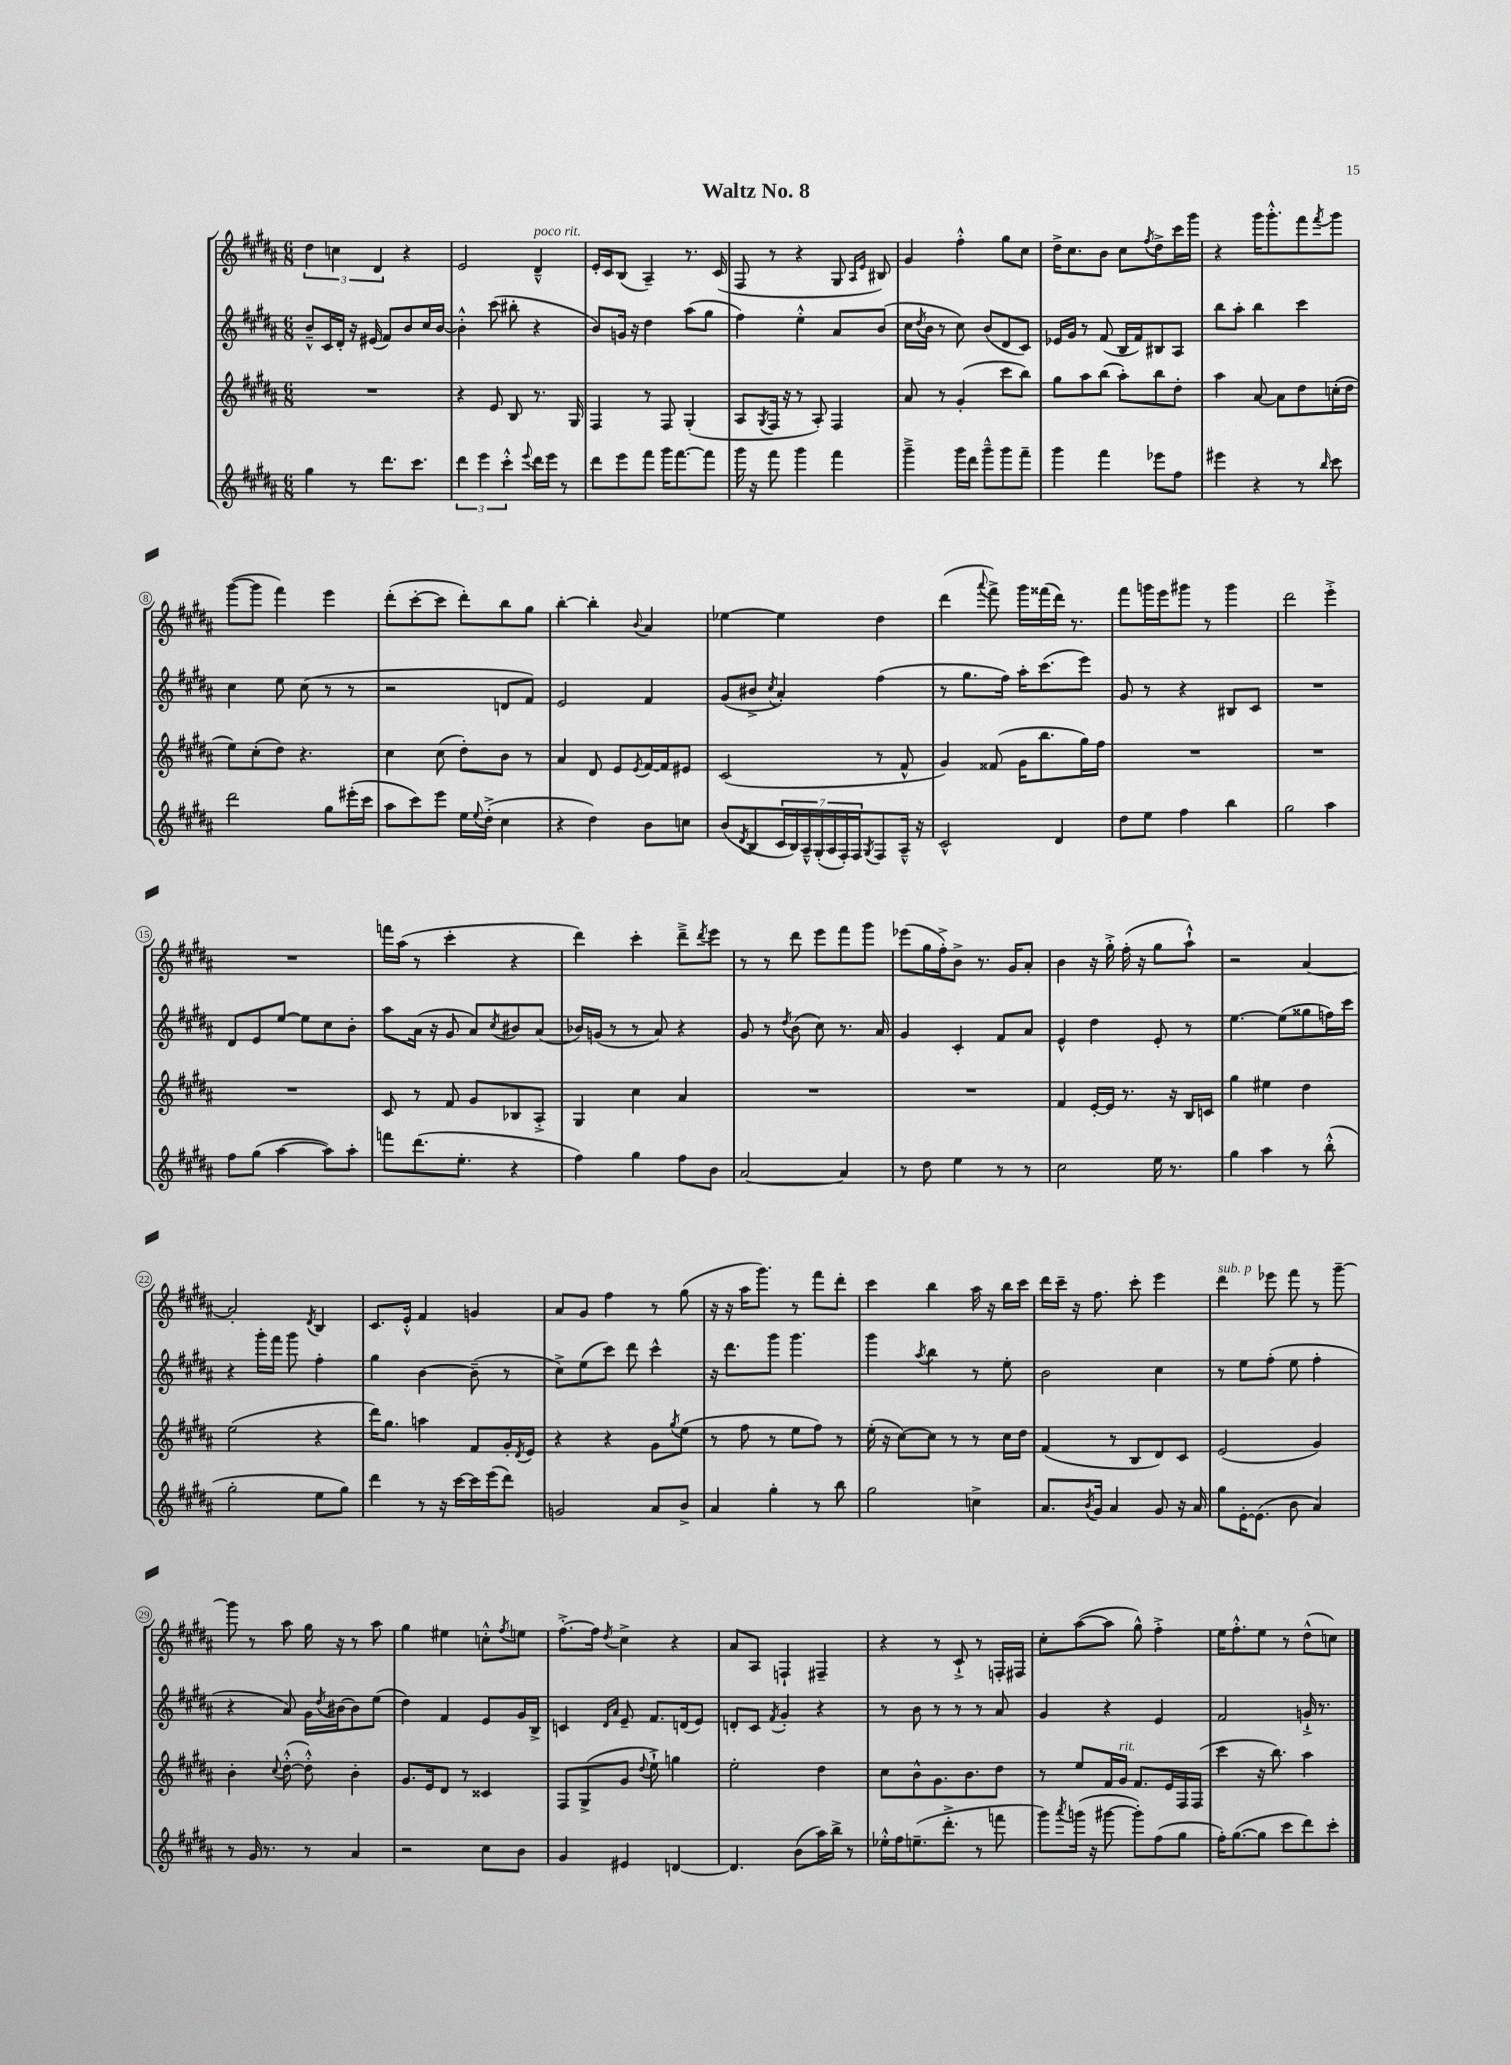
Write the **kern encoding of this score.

**kern	**kern	**kern	**kern
*part4	*part3	*part2	*part1
*staff4	*staff3	*staff2	*staff1
*clefG2	*clefG2	*clefG2	*clefG2
*k[f#c#g#d#a#]	*k[f#c#g#d#a#]	*k[f#c#g#d#a#]	*k[f#c#g#d#a#]
*M6/8	*M6/8	*M6/8	*M6/8
=1	=1	=1	=1
4gg#\	2.r	8b~^^/L	6dd#\
.	.	16c#/L	.
.	.	.	6ccn\
.	.	16d#'/JJ	.
8r	.	16r	.
.	.	(16e#X/	.
.	.	.	6d#/
8.ddd#\L	.	8f#/L)	.
.	.	8b/	4r
8.ccc#\J	.	.	.
.	.	16cc#/L	.
.	.	[16b/JJ	.
=2	=2	=2	=2
6ddd#\	4r	4b'^^\]	2e/
6eee\	.	.	.
.	8e/	(8ccc#\	.
6ccc#'^^\	.	.	.
.	8B/	8bb#X'\	.
8qqeee/	.	.	.
!	!	!	!LO:TX:a:i:t=poco rit.
16ddd#\LL	8.r	4r	4d#~^^/
16eee\JJ	.	.	.
8r	.	.	.
.	16G#/	.	.
=3	=3	=3	=3
8ddd#\L	4F#/	8b/L)	16e'/LL
.	.	.	16c#/J
8eee\	.	16gn/Jk	(8B/J
.	.	16r	.
8fff#\J	8r	4dd#\	4A#~/)
16ggg#\KL	8F#/	.	.
[8.fff#\	.	.	.
.	(4G#'/	(8aa#\L	8.r
8fff#\J]	.	8gg#\J	.
.	.	.	(16c#/
=4	=4	=4	=4
16ggg#\	8A#/L	4ff#\)	8F#/
16r	.	.	.
.	8qG#/	.	.
8fff#\	16F#/Jk	.	8r
.	16r	.	.
4ggg#\	8r	4ee'^^\	4r
.	8A#'/)	.	.
4fff#\	4F#/	8a#/L	8G#/
.	.	.	16qqA#/LL
.	.	.	16qqe/JJ
.	.	(8b/J	8B#X/)
=5	=5	=5	=5
4ggg#~^\	8a#/	16cc#\LL	4g#/
.	.	8qdd#/	.
.	.	16b\JJ	.
.	8r	8r	.
16ggg#\LL	(4g#'/	8cc#\)	4ff#'^^\
16ddd#\JJ	.	.	.
8ggg#~^^\L	.	(8b/L	.
8ggg#\	8ccc#\L	8d#/	8gg#\L
8fff#~\J	8bb\J)	8c#/J)	8cc#\J
=6	=6	=6	=6
4ggg#\	8gg#\L	16e-X/LL	16dd#^\KL
.	.	16g#/JJ	8.cc#\
.	8aa#\	8r	.
4fff#\	(8bb\J	(8f#/	8b\J
.	8aa#'\L)	16B/LL	8cc#\L
.	.	16f#/J)	.
.	.	.	8qff#/
8eee-X\L	8bb\	8B#X/	8dd#^\
8ff#\J	8dd#'\J	8A#/J	16ccc#\L
.	.	.	16ggg#\JJ
=7	=7	=7	=7
4eee#X\	4aa#\	8bb\L	4r
.	.	8aa#'\J	.
4r	[8a#/	4bb\	16ggg#\KL
.	.	.	8.ggg#'^^\
.	8a#\L]	.	.
8r	8dd#\	4ccc#\	8fff#\
16qqbb/	.	.	8qfff#/
8ccc#\	(16ccn'\L	.	8ggg#\J
.	16dd#\JJ	.	.
!!LO:LB:g=z
=8	=8	=8	=8
2ddd#\	8ee\L)	4cc#\	([8ggg#\L
.	(8cc#'\	.	8ggg#\J]
.	8dd#\J)	8ee\	4fff#\)
.	4.r	(8cc#\	.
8gg#\L	.	8r	4eee\
(16eee#X'\L	.	8r	.
16ccc#\JJ	.	.	.
=9	=9	=9	=9
8aa#\L	4cc#\	2r	(8ddd#'\L
8ccc#\)	.	.	[8ccc#'\
8eee\J	(8cc#\	.	8ccc#\J]
16ee\LL	8dd#'\L)	.	8ddd#'\L)
8qqee/	.	.	.
(16dd#'^\JJ	.	.	.
4cc#\	8b\J	8dn/L	8bb\
.	8r	8f#/J)	8gg#\J
=10	=10	=10	=10
4r	4a#/	2e/	[4bb'\
4dd#\)	8d#/	.	4bb'\]
.	8e/L	.	.
.	8qe/	.	8qqb/
8b\L	[16f#/L	4f#/	4a#/
.	16f#/J]	.	.
8ccn\J	8e#X/J	.	.
=11	=11	=11	=11
(8b/L	(2c#/	(8g#/L	[4ee-X\
8qd#/	.	.	.
8B/	.	8b#X^/J	.
.	.	8qcc#/	.
28c#/L	.	4a#'/)	4ee-\]
28B/)	.	.	.
28A#~^^/	.	.	.
(28G#'/	.	.	.
28A#/	.	.	.
28F#'/)	.	.	.
28F#/J	.	.	.
8qG#/	.	.	.
8F#/	8r	(4ff#\	4dd#\
16A#~^^/Jk	8f#^^/	.	.
16r	.	.	.
=12	=12	=12	=12
2c#^^/	4g#/)	8r	(4ddd#\
.	.	8.gg#\L	.
.	.	.	8qqaaa#/
.	(8f##X/	.	8fff#^\)
.	.	16ff#\Jk)	.
.	16g#\KL	16aa#'\KL	16ggg#\LL
.	8.bb\	(8.ccc#\	(16fff##X\
4d#/	.	.	16ddd#\JJ)
.	.	.	8.r
.	16gg#\L)	8eee\J)	.
.	16ff#\JJ	.	.
=13	=13	=13	=13
8dd#\L	2.r	8g#/	8fff#\L
8ee\J	.	8r	16gggn\L
.	.	.	16eee\J
4ff#\	.	4r	8ggg#X\J
.	.	.	8r
4bb\	.	8B#X/L	4ggg#\
.	.	8c#/J	.
=14	=14	=14	=14
2gg#\	2.r	2.r	2ddd#\
4aa#\	.	.	4eee'^\
!!LO:LB:g=z
=15	=15	=15	=15
8ff#\L	2.r	8d#/L	2.r
(8gg#\J	.	8e/	.
[4aa#\	.	[8ee/J	.
.	.	8ee\L]	.
8aa#\L])	.	8cc#\	.
8aa#'\J	.	8b'\J	.
=16	=16	=16	=16
8fffn\L	8c#/	8aa#\L	16fffn\LL
.	.	.	(16aa#\JJ
(8.ddd#\	8r	(16a#\Jk	8r
.	.	16r	.
.	8f#/	8g#/	4ccc#'\
8.ee'\J	.	.	.
.	8g#/L	8a#/L)	.
.	.	8qcc#/	.
4r	8B-X/	8b#X/	4r
.	8A#'^/J	(8a#/J	.
=17	=17	=17	=17
4ff#\)	4G#/	16b-X/LL)	4ddd#\)
.	.	(16gn/JJ	.
.	.	8r	.
4gg#\	4cc#\	8r	4ccc#'\
.	.	8a#/)	.
8ff#\L	4a#/	4r	8ddd#~^\L
.	.	.	8qddd#/
8b\J	.	.	8eee\J
=18	=18	=18	=18
[2a#/	2.r	8g#/	8r
.	.	8r	8r
.	.	8qdd#/	.
.	.	(8b\	8ddd#\
.	.	8cc#\)	8eee\L
4a#/]	.	8.r	8fff#\
.	.	.	8ggg#\J
.	.	16a#/	.
=19	=19	=19	=19
8r	2.r	4g#/	(8eee-X\L
8dd#\	.	.	16gg#\L
.	.	.	16ff#'^\J)
4ee\	.	4c#'/	8b^\J
.	.	.	8.r
8r	.	8f#/L	.
.	.	.	16g#/KL
8r	.	8a#/J	8a#'/J
=20	=20	=20	=20
2cc#\	4f#/	4e^^/	4b\
.	[16e'/LL	4dd#\	16r
.	16e/JJ]	.	16gg#'^\
.	8.r	.	(16ff#'\
.	.	.	16r
16ee\	.	8e'/	8gg#\L
8.r	16r	.	.
.	16B/LL	8r	8aa#`^^\J)
.	16cn/JJ	.	.
=21	=21	=21	=21
4gg#\	4gg#\	[4.ee\	2r
4aa#\	4ee#X\	.	.
.	.	(8ee\L]	.
8r	4dd#\	8gg##X\	[4a#/
(8bb'^^\	.	16ffn\L)	.
.	.	16ccc#\JJ	.
!!LO:LB:g=z
=22	=22	=22	=22
2gg#'\	(2ee\	4r	2a#'/]
.	.	16ggg#'\LL	.
.	.	16fff#\JJ	.
.	.	8ggg#\	.
.	.	.	8qd#/
8ee\L	4r	4ff#'\	4B/
8gg#\J)	.	.	.
=23	=23	=23	=23
4ddd#\	16ddd#\KL)	4gg#\	8.c#/L
.	8.gg#\J	.	.
.	.	.	16e'^^/Jk
8r	4aan\	[4b\	4f#/
16r	.	.	.
[16ccc#\LL	.	.	.
16ccc#\]	8f#/L	(8b~\]	4gn/
(16eee\J	.	.	.
8ddd#\J)	16g#'/L	8r	.
.	8qd#/	.	.
.	16e/JJ	.	.
=24	=24	=24	=24
2gn/	4r	8cc#^\L)	8a#/L
.	.	(8ee\	8g#/J
.	4r	8ccc#\J)	4ff#\
.	.	8ddd#\	.
8a#/L	8g#\L	4ccc#^^\	8r
.	8qgg#/	.	.
8b^/J	(8ee\J	.	(8gg#\
=25	=25	=25	=25
4a#/	8r	16r	16r
.	.	8.ddd#\L	16r
.	8ff#\	.	16aa#\KL
.	.	.	8.ggg#\J)
4gg#'\	8r	8ggg#\J	.
.	8ee\L	4.ggg#\	8r
8r	8ff#\J)	.	8fff#\L
8bb\	8r	.	8ddd#'\J
=26	=26	=26	=26
2gg#\	(16ee'\	4ggg#\	4ccc#\
.	16r	.	.
.	[8cc#\L)	.	.
.	.	8qaa#/	.
.	8cc#\J]	4bb\	4bb\
.	8r	.	.
4ccn^\	8r	8r	16aa#\
.	.	.	16r
.	16cc#\LL	8ee'\	16bb\LL
.	16dd#\JJ	.	16ccc#\JJ
=27	=27	=27	=27
8.a#/L	(4f#/	2b\	16ddd#\LL
.	.	.	16ccc#~\JJ
.	.	.	16r
8qb/	.	.	.
16g#/Jk	.	.	8.ff#\
4a#/	8r	.	.
.	8B/L	.	8ccc#'\
8g#/	8d#/)	4cc#\	4eee\
16r	8c#/J	.	.
16a#/	.	.	.
=28	=28	=28	=28
!	!	!	!LO:TX:a:i:t=sub. p
8gg#\L	(2e/	8r	4ddd#\
[16e'\K	.	8ee\L	.
(8.e\J]	.	.	.
.	.	(8ff#'\J	8eee-X\
8b\	.	8ee\	8fff#\
4a#/)	4g#/)	4ff#'\	8r
.	.	.	[8ggg#~\
!!LO:LB:g=z
=29	=29	=29	=29
8r	4b'\	4r	8ggg#\]
16g#/	.	.	8r
8.r	.	.	.
.	8qqcc#/	.	.
.	([8dd#'^^\	8a#/)	8aa#\
8r	8dd#'^^\])	16g#\LL	16gg#\
.	.	8qdd#/	.
.	.	[16b#X\J	16r
4a#/	4b'\	8b#\]	8r
.	.	(8ee\J	8aa#\
=30	=30	=30	=30
2r	8.g#/L	4dd#\)	4gg#\
.	16e/k	.	.
.	8d#/J	4f#/	4ee#X\
.	8r	.	.
8cc#\L	4c##X/	8e/L	8ccn'^^\L
.	.	.	8qff#/
8b\J	.	16g#/L	8een\J
.	.	16B^/JJ	.
=31	=31	=31	=31
4g#/	8F#/L	4cn/	[8.ff#'^\L
.	(8G#^/	.	.
.	.	.	16ff#\Jk]
.	.	16qqd#/LL	.
.	.	16qqa#/JJ	8qdd#/
4e#X/	8g#/J	8e~/	4cc#^\
.	8qqdd#/	.	.
.	8ee`^\)	8.f#/L	.
[4dn/	4ggn\	.	4r
.	.	(16dn/k	.
.	.	8e/J)	.
=32	=32	=32	=32
4.d/]	2ee'\	8dn'/L	8a#/L
.	.	8c#/J	8A#/J
.	.	8qf#/	.
.	.	4g#'/	4Fn`/
(8b\L	.	.	.
16aa#\L)	4dd#\	4r	4F#X~/
16bb^\JJ	.	.	.
8r	.	.	.
=33	=33	=33	=33
16ee-X'^^\LL	8cc#\L	8r	4r
16ff#\J	.	.	.
(8.een~\	8b^^\	8b\	.
.	8.g#\	8r	8r
8.ddd#'^\J	.	.	.
.	.	8r	8c#`^/
.	8.b\	.	.
8r	.	8r	8r
8fffn\	8dd#\J	8a#/	16Fn'/LL
.	.	.	16F#X/JJ
=34	=34	=34	=34
8ggg#\L)	8r	4g#/	8cc#'\L
8qaaa#/	.	.	.
(16gggn\Jk	8ee/L	.	([8aa#\
16r	.	.	.
[8ggg#X\	16f#/L	4r	8aa#\J]
!	!LO:TX:a:i:t=rit.	!	!
.	16g#/JJ	.	.
8ggg#'\L])	8.f#/L	.	8gg#^^\)
(8ff#\	.	4e/	4ff#'^\
.	16e/L	.	.
8gg#\J	16F#/	.	.
.	(16F#/JJ	.	.
=35	=35	=35	=35
16ff#'\KL)	4ccc#\	2f#/	16ee\KL
([8.gg#\	.	.	8.ff#'^^\
8gg#\J]	16r	.	8ee\J
.	8.bb\)	.	.
8ccc#\L	.	.	8r
8ddd#\)	4aa#\	16gn`^/	(8dd#^^\L
.	.	8.r	.
8ccc#'\J	.	.	8ccn\J)
==	==	==	==
*-	*-	*-	*-
